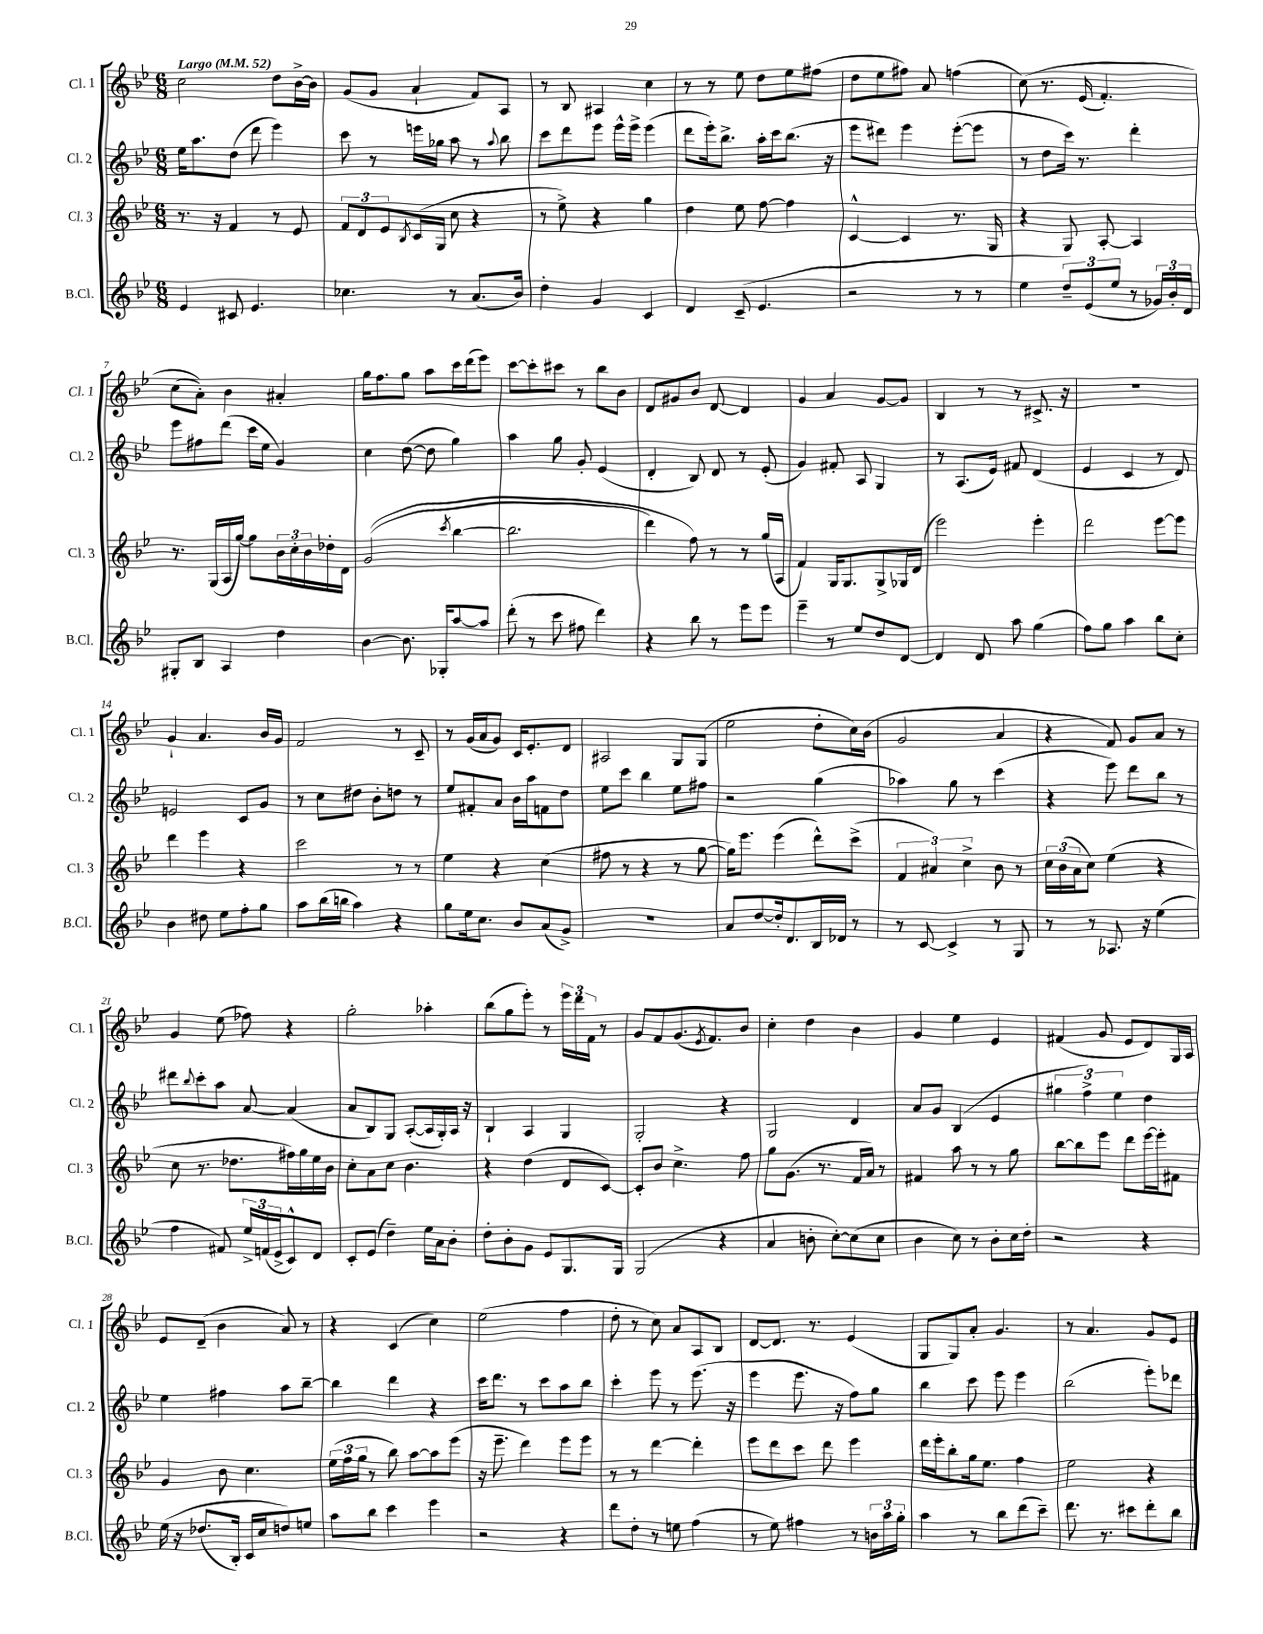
<<
\new StaffGroup <<
\new Staff = "s0" \with { instrumentName = "Cl. 1" shortInstrumentName = "Cl. 1" } {
    \clef treble \key bes \major \numericTimeSignature \time 6/8 \tempo "Largo" 4 = 52
    c''2 d''8 bes'16~-> bes'16 |
    g'8( g'8 a'4-! f'8) a8 |
    r8 bes8 ais4 c''4 |
    r8 r8 ees''8 d''8 ees''8 fis''8( |
    d''8 ees''8 fis''8) a'8 f''4( |
    c''8)\( r8. ees'16( f'4.-.) |
    c''8( a'8-.)\) bes'4 ais'4-. |
    g''16 f''8. g''8 a''8 c'''16 d'''16( ees'''8) |
    c'''8~ c'''8-. cis'''8 r8 bes''8 bes'8 |
    d'8 gis'8 bes'8 d'8~ d'4 |
    g'4 a'4 g'8~ g'8 |
    bes4 r8 r8 cis'8.-> r16 |
    R2. |
    g'4-! a'4. bes'16 g'16 |
    f'2 r8 c'8-- |
    r8 g'16( a'16 g'8) c'16 ees'8.-. d'8 |
    ais2 g8 g8( |
    ees''2 d''8-. c''16) bes'16( |
    g'2 a'4 |
    r4 f'8) g'8 a'8 r8 |
    g'4 ees''8( fes''8) r4 |
    g''2-. aes''4-. |
    bes''8( g''8 ees'''8-.) r8 \tuplet 3/2 { ees'''16 d'''16 f'16 } r8 |
    g'8 f'8 g'8.( \acciaccatura { ees'8 } f'8.) bes'8 |
    c''4-. d''4 bes'4 |
    g'4 ees''4 ees'4 |
    fis'4( g'8 ees'8 d'8) g16 a16 |
    ees'8 d'8--( bes'4 a'8) r8 |
    r4 c'4( c''4) |
    ees''2( f''4 |
    d''8-. r8 c''8) a'8 a8 bes8 |
    d'8~ d'8. r8. ees'4( |
    g8 g8) a'8-. g'4. |
    r8 a'4. g'8 ees'8 \bar "|." |
}
\new Staff = "s1" \with { instrumentName = "Cl. 2" shortInstrumentName = "Cl. 2" } {
    \clef treble \key bes \major \numericTimeSignature \time 6/8
    ees''16 a''8. d''8( d'''8 ees'''4) |
    c'''8 r8 e'''16 ges''16 a''8 r8 \appoggiatura { a''8 } bes''8 |
    c'''8 d'''8 ees'''8 ees'''16-^ ees'''16-> ees'''4( |
    d'''8 ees'''16-.) bes''8.-> a''16-. c'''16 bes''8.( r16 |
    ees'''8 dis'''8) ees'''4 ees'''8~-.( ees'''8 |
    r8 d''8 c'''16) r8. d'''4-. |
    ees'''8 fis''8 d'''8( c'''16 ees''16 g'4) |
    c''4 d''8~( d''8 g''4) |
    a''4 g''8 g'8-. ees'4( |
    d'4-. bes8) d'8 r8 ees'8-.( |
    g'4) fis'8-. a8 g4 |
    r8 a8.( ees'16) fis'8 d'4( |
    ees'4 c'4 r8 d'8) |
    e'2 c'8 g'8 |
    r8 c''8 dis''8 bes'8-. d''8 r8 |
    ees''8 fis'8-. a'8 bes'16 a''16 f'8 d''8 |
    ees''8 c'''8 bes''4 ees''8 fis''8 |
    r2 g''4( |
    aes''4) g''8 r8 c'''4( |
    r4 ees'''8) d'''8 bes''8 r8 |
    dis'''8 \appoggiatura { bes''8 } c'''8-. a''8 a'8~ a'4( |
    a'8 bes8) g8 a8~-.( a16 g16-.) a16 r16 |
    bes4-! a4 g4 |
    g2-. r4 |
    g2 d'4 |
    a'8 g'8 bes4( ees'4 |
    \tuplet 3/2 { gis''4 f''4->) ees''4 } d''4 |
    ees''4 fis''4 a''8 bes''8~-- |
    bes''4 d'''4 r4 |
    c'''16 d'''8. r8 c'''8 a''8 bes''8 |
    c'''4-. ees'''8 r8 ees'''8.( r16 |
    ees'''4 ees'''8. r16 f''8) g''8 |
    bes''4 c'''8 ees'''8 ees'''4 |
    bes''2( ees'''8-.) des'''8 \bar "|." |
}
\new Staff = "s2" \with { instrumentName = "Cl. 3" shortInstrumentName = "Cl. 3" } {
    \clef treble \key bes \major \numericTimeSignature \time 6/8
    r8. r16 f'4 r8 ees'8 |
    \tuplet 3/2 { f'8 d'8 ees'8 } \acciaccatura { bes8 } c'16( g16 c''8 r4 |
    r8 ees''8->) r4 g''4 |
    d''4 ees''8 f''8~ f''4 |
    c'4~-^ c'4 r8. g16 |
    r4 g8 a8~-. a4 |
    r8. g16( a16 g''16~) g''8 \tuplet 3/2 { bes'16 c''16-. bes'16 } des''16-. d'16 |
    g'2(\( \acciaccatura { c'''8 } bes''4~ |
    bes''2. |
    d'''4) f''8\) r8 r8 g''16( a16 |
    f'4) g16 g8. g8-> ges16 d'16( |
    ees'''2) ees'''4-. |
    d'''2 ees'''8~ ees'''8 |
    d'''4 ees'''4 r4 |
    c'''2 r8 r8 |
    ees''4 r4 c''4( |
    fis''8 r8 r4 r8 g''8~ |
    g''16) ees'''8. ees'''4( d'''8-^) c'''8->( |
    \tuplet 3/2 { f'4 ais'4) c''4-> } bes'8 r8 |
    \tuplet 3/2 { c''16 bes'16( a'16 } c''8) ees''4( r4 |
    c''8 r8. des''8. fis''16) g''16 ees''16 bes'16 |
    c''8-. a'8 c''8 bes'4. |
    r4 d''4( d'8 c'8~) |
    c'8-. bes'8 c''4.-> f''8 |
    g''8 g'8.( r8. f'16 a'16) r8 |
    fis'4 a''8 r8 r8 g''8 |
    bes''8~ bes''8 ees'''8 d'''8 ees'''16~ ees'''16-. fis'8 |
    g'4 bes'8 c''4. |
    \tuplet 3/2 { ees''16( f''16 g''16 } r8 bes''8) a''8~ a''8 ees'''8( |
    r16 ees'''8.-- d'''4) ees'''8 ees'''8 |
    r8 r8 d'''4~ d'''4-. |
    ees'''8 d'''8 c'''8 d'''8 ees'''4 |
    d'''16 ees'''16-. bes''8-. g''16 ees''8. f''4 |
    ees''2 r4 \bar "|." |
}
\new Staff = "s3" \with { instrumentName = "B.Cl." shortInstrumentName = "B.Cl." } {
    \clef treble \key bes \major \numericTimeSignature \time 6/8
    ees'4 cis'8 ees'4. |
    ces''4. r8 a'8.( bes'16) |
    d''4-. g'4 c'4 |
    d'4 c'8--( ees'4. |
    r2 r8 r8 |
    ees''4 \tuplet 3/2 { d''8--) ees'8( ees''8 } r8 \tuplet 3/2 { ges'16) bes'16-. d'16 } |
    gis8-. bes8 a4 d''4 |
    bes'4~ bes'8. ges16-. a''8~ a''8 |
    d'''8-.( r8 c'''8 fis''8 d'''4) |
    r4 bes''8 r8 ees'''8 ees'''8 |
    ees'''4-- r8 ees''8 d''8 d'8~ |
    d'4 d'8 a''8 g''4( |
    f''8) g''8 a''4 bes''8 c''8-. |
    bes'4 dis''8 ees''8 f''8-. g''8 |
    a''8 bes''16( b''16 a''4) r4 |
    g''8 ees''16 c''8. bes'8 a'8( g'8->) |
    R2. |
    a'8 d''8~ d''16-. d'8. bes16 des'16 r8 |
    r8 c'8~ c'4-> r8 g8 |
    r8 r8 aes8. r16 ees''4( |
    f''4 fis'8) \tuplet 3/2 { ees''16-> f'16( ees'16-> } c'8-^) d'8 |
    c'8-. ees'8( d''4--) ees''16 a'16 bes'8-. |
    d''8-. bes'8-. g'8 ees'8 g8. g16 |
    g2( r4 |
    a'4 b'8-. c''8~-.) c''8( c''8 |
    bes'4 c''8) r8 bes'8-. c''16 d''16-. |
    r2 r4 |
    ees''16\( r16 des''8.( bes16-.) c'16 c''16 d''8\) e''8 |
    a''8 bes''8 c'''4 ees'''4 |
    r2 r4 |
    d'''8 d''8-. r8 e''8 f''4( |
    r8 ees''8) fis''4 r8 \tuplet 3/2 { b'16 a''16 g''16-. } |
    a''4 r8 bes''8 d'''8( c'''8--) |
    d'''8. r8. cis'''8 d'''8-. bes''8 \bar "|." |
}
>>
>>
